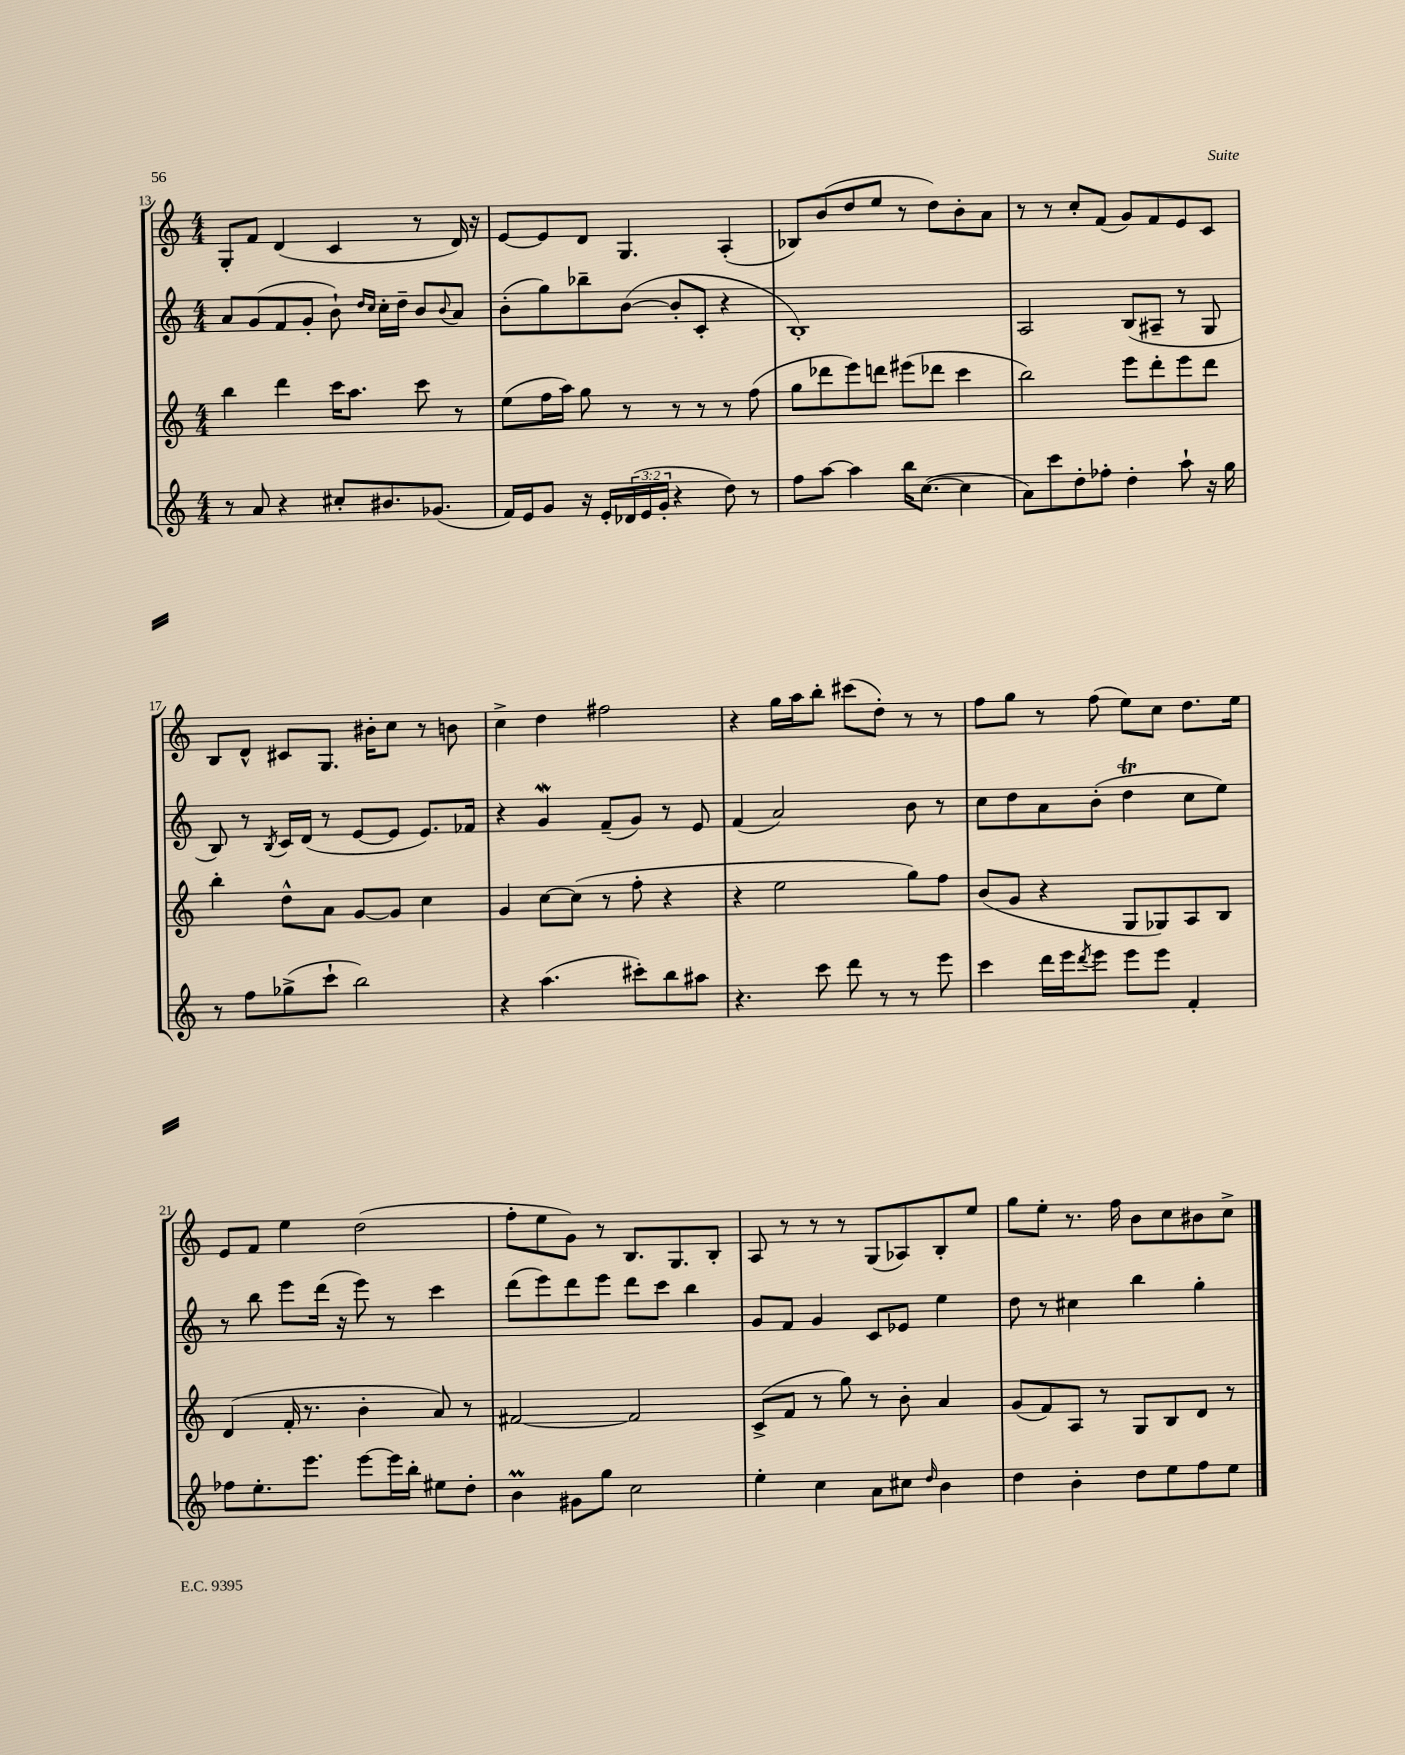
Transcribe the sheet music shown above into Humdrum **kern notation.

**kern	**kern	**kern	**kern
*part4	*part3	*part2	*part1
*staff4	*staff3	*staff2	*staff1
*clefG2	*clefG2	*clefG2	*clefG2
*k[]	*k[]	*k[]	*k[]
*M4/4	*M4/4	*M4/4	*M4/4
=13	=13	=13	=13
8r	4bb\	8a/L	8G'/L
8a/	.	(8g/	8f/J
4r	4ddd\	8f/	(4d/
.	.	8g'/J	.
8cc#X'/L	16ccc\KL	8b`\)	4c/
.	8.aa\J	.	.
.	.	16qqdd/LL	.
.	.	16qqcc/JJ	.
8.b#X/	.	16cc'\LL	.
.	.	16dd~\JJ	.
.	8ccc\	8b/L	8r
(8.g-X/J	.	.	.
.	.	8qqb/	.
.	8r	8a/J	16d/)
.	.	.	16r
=14	=14	=14	=14
16f/LL)	(8ee\L	(8b'\L	[8e/L
16e/J	.	.	.
8g/J	16ff\L	8gg\)	8e/]
.	16aa\JJ)	.	.
16r	8gg\	8bb-X~\	8d/J
16e'/LL	.	.	.
(24d-X/	8r	([8b\J	4.G/
24e/	.	.	.
24g'/JJ	.	.	.
4r	8r	8b'/L]	.
.	8r	8c'/J	.
8dd\)	8r	4r	(4A'/
8r	(8ff\	.	.
=15	=15	=15	=15
8ff\L	8gg\L	1B')	8B-X/L)
[8aa\J	8ddd-X\	.	(8b/
4aa\]	8eee\)	.	8dd/
.	8dddn\J	.	8ee/J
16bb\KL	(8eee#X\L	.	8r
([8.cc\J	.	.	.
.	8ddd-X\J	.	8dd\L)
4cc\]	4ccc\	.	8b'\
.	.	.	8a\J
=16	=16	=16	=16
8a\L)	2bb\)	2A/	8r
8ccc\	.	.	8r
8dd'\	.	.	8cc'/L
8ff-X'\J	.	.	(8f/J
4dd'\	8eee\L	(8B/L	8g/L)
.	8ddd'\	8A#X~/J	8f/
8aa`\	8eee\	8r	8e/
16r	8ddd\J	8G/	8c/J
16gg\	.	.	.
!!LO:LB:g=z
=17	=17	=17	=17
8r	4bb'\	8B/)	8B/L
8ff\L	.	8r	8d^^/J
.	.	8qB/	.
(8gg-X^\	8dd^^\L	16c/LL	8c#X/L
.	.	(16d/JJ	.
8ccc`\J	8a\J	8r	8.G/J
2bb\)	[8g/L	[8e/L	.
.	.	.	16b#X'\KL
.	8g/J]	8e/J]	8cc\J
.	4cc\	8.e/L)	8r
.	.	.	8bn\
.	.	16f-X/Jk	.
=18	=18	=18	=18
4r	4g/	4r	4cc^\
(4.aa\	[8cc\L	4gW/	4dd\
.	(8cc\J]	.	.
.	8r	(8f~/L	2ff#X\
8ccc#X'\L)	8ff'\	8g/J)	.
8bb\	4r	8r	.
8aa#X\J	.	8e/	.
=19	=19	=19	=19
4.r	4r	(4f/	4r
.	2ee\	2a/)	16gg\LL
.	.	.	16aa\J
8ccc\	.	.	8bb'\J
8ddd\	.	.	(8ccc#X\L
8r	.	.	8dd'\J)
8r	8gg\L)	8b\	8r
8eee\	8ff\J	8r	8r
=20	=20	=20	=20
4ccc\	(8b/L	8cc\L	8ff\L
.	8g/J	8dd\	8gg\J
16ddd\LL	4r	8a\	8r
16eee\J	.	.	.
8qddd/	.	.	.
8eee\J	.	(8b'\J	(8ff\
8eee\L	8G/L	4ddT\	8ee\L)
8eee\J	8G-X/)	.	8cc\J
4f'/	8A/	8cc\L	8.dd\L
.	8B/J	8ee\J)	.
.	.	.	16ee\Jk
!!LO:LB:g=z
=21	=21	=21	=21
8ff-X\L	(4d/	8r	8e/L
8.ee'\	.	8bb\	8f/J
.	16f'/	8eee\L	4ee\
8.eee\J	8.r	.	.
.	.	(16ddd\Jk	.
.	.	16r	.
[8eee\L	4b'\	8eee\)	(2dd\
16eee\L]	.	8r	.
16bb'\JJ	.	.	.
8ee#X\L	8a/)	4ccc\	.
8dd'\J	8r	.	.
=22	=22	=22	=22
4bm\	[2f#X/	(8ddd\L	8ff'\L
.	.	8eee\)	8ee\
8g#X\L	.	8ddd\	8g\J)
8gg\J	.	8eee\J	8r
2cc\	2f#/]	8ddd\L	8.B/L
.	.	8ccc\J	.
.	.	.	8.G/
.	.	4bb\	.
.	.	.	8B'/J
=23	=23	=23	=23
4ee'\	(8c^/L	8g/L	8A/
.	8f/J	8f/J	8r
4cc\	8r	4g/	8r
.	8gg\)	.	8r
8a\L	8r	8c/L	(8G/L
8cc#X\J	8b'\	8e-X/J	8A-X/)
16qqdd/	.	.	.
4b\	4a/	4ee\	8B'/
.	.	.	8ee/J
=24	=24	=24	=24
4dd\	(8g/L	8dd\	8gg\L
.	8f/)	8r	8ee'\J
4b'\	8A/J	4cc#X\	8.r
.	8r	.	.
.	.	.	16ff\
8dd\L	8G/L	4bb\	8b\L
8ee\	8B/	.	8cc\
8ff\	8d/J	4gg'\	8b#X\
8ee\J	8r	.	8cc^\J
==	==	==	==
*-	*-	*-	*-
